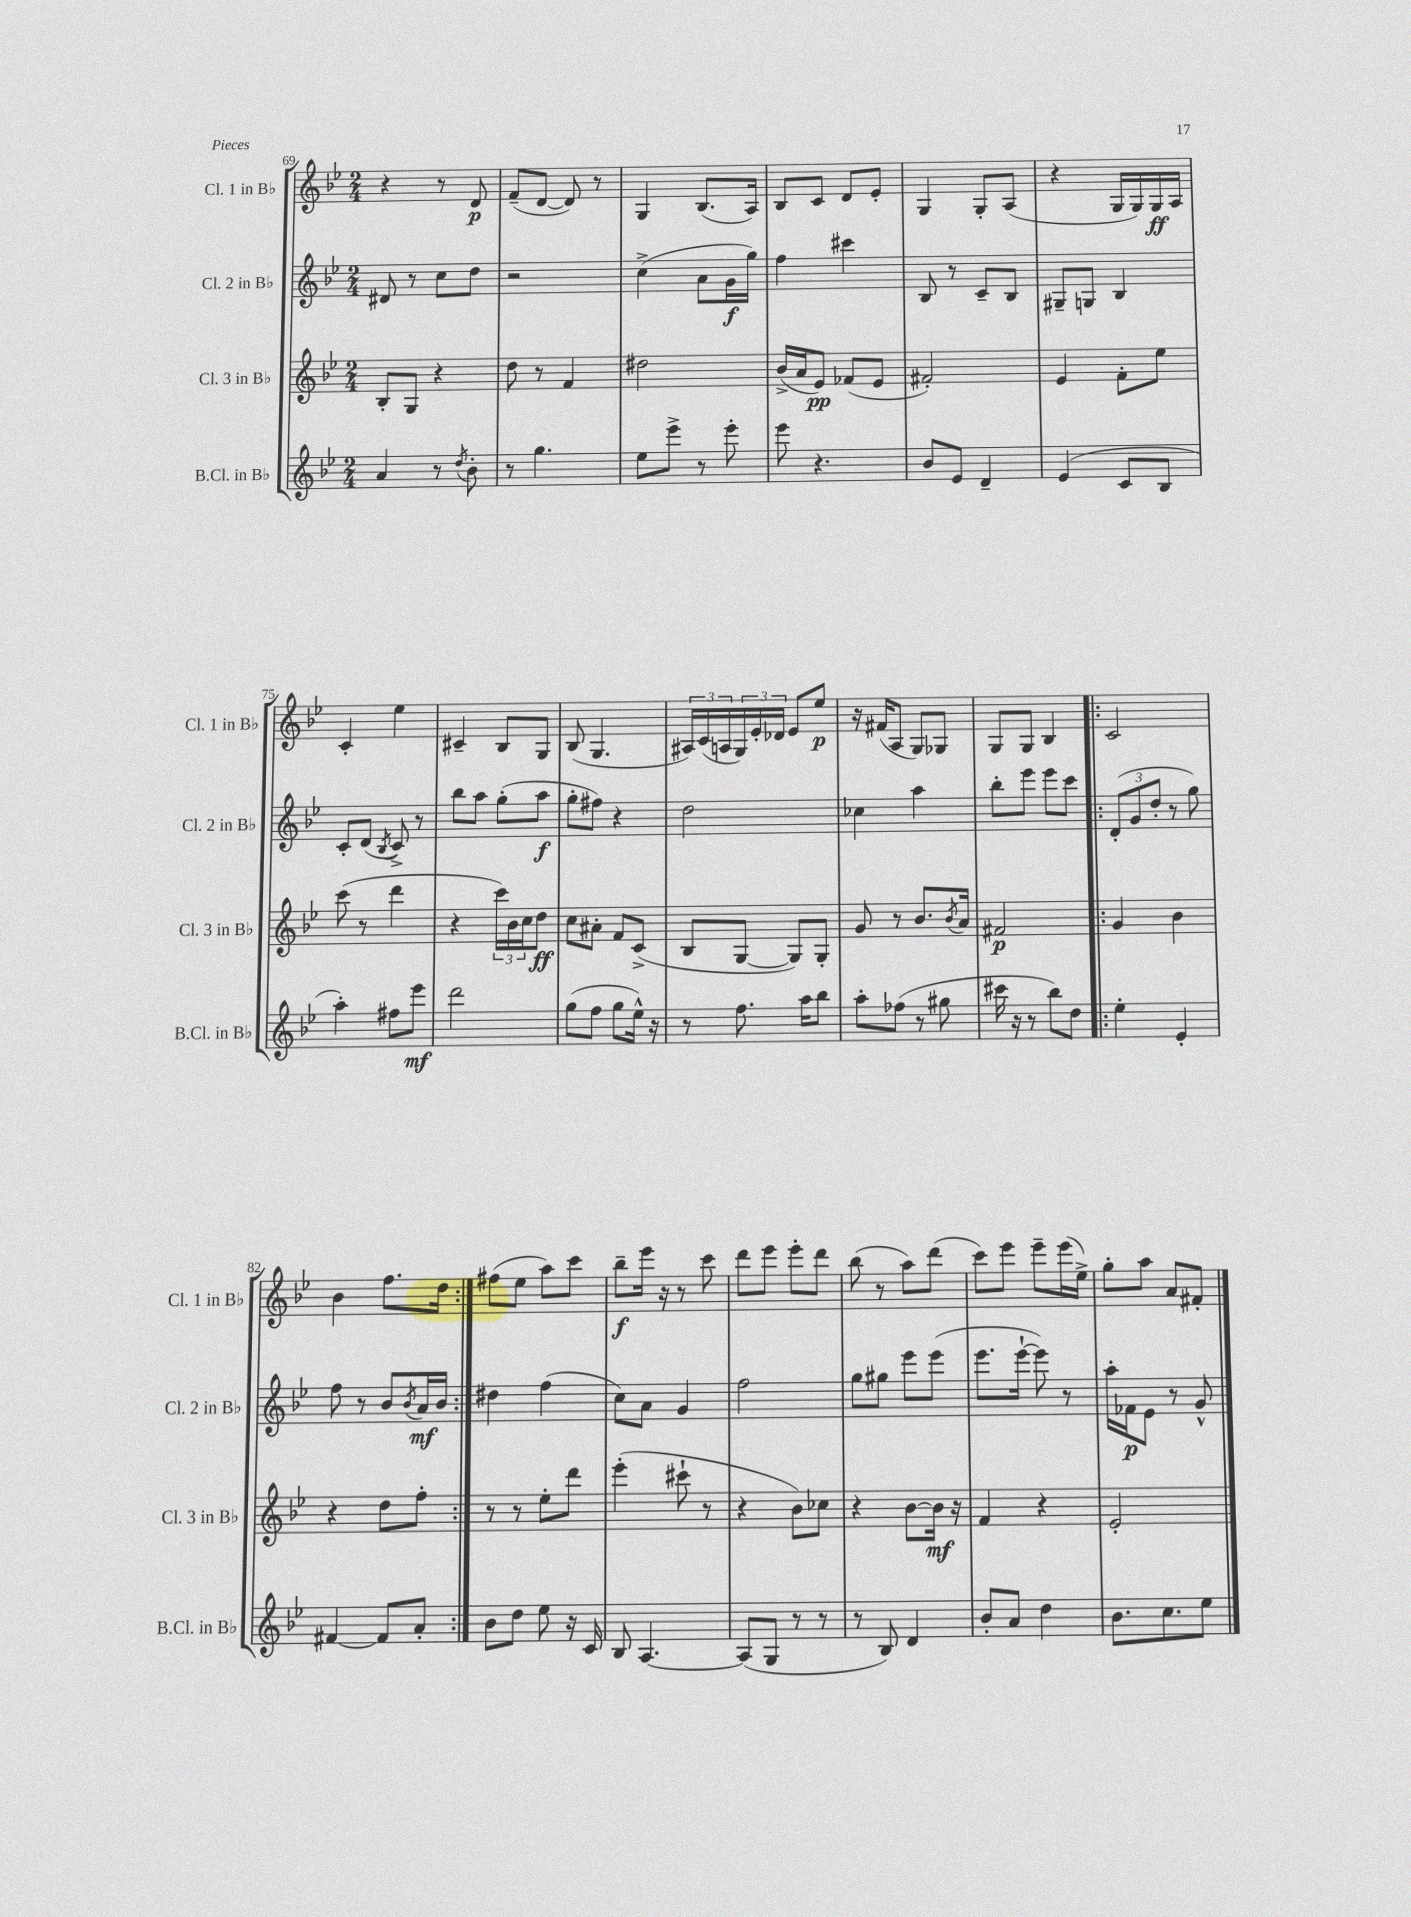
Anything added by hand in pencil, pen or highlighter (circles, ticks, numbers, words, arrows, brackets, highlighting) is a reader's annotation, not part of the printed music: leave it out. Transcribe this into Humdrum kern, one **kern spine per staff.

**kern	**dynam	**kern	**dynam	**kern	**dynam	**kern	**dynam
*part4	*part4	*part3	*part3	*part2	*part2	*part1	*part1
*staff4	*staff4	*staff3	*staff3	*staff2	*staff2	*staff1	*staff1
*I"B.Cl. in B♭	*	*I"Cl. 3 in B♭	*	*I"Cl. 2 in B♭	*	*I"Cl. 1 in B♭	*
*I'B.Cl. in B♭	*	*I'Cl. 3 in B♭	*	*I'Cl. 2 in B♭	*	*I'Cl. 1 in B♭	*
*clefG2	*	*clefG2	*	*clefG2	*	*clefG2	*
*k[b-e-]	*	*k[b-e-]	*	*k[b-e-]	*	*k[b-e-]	*
*M2/4	*	*M2/4	*	*M2/4	*	*M2/4	*
=69	=69	=69	=69	=69	=69	=69	=69
4a/	.	8B-'/L	.	8d#X/	.	4r	.
.	.	8G/J	.	8r	.	.	.
8r	.	4r	.	8cc\L	.	8r	.
8qdd/	.	.	.	.	.	.	.
8b-'\	.	.	.	8dd\J	.	8d/	p
=70	=70	=70	=70	=70	=70	=70	=70
8r	.	8dd\	.	2r	.	(8f~/L	.
4.gg\	.	8r	.	.	.	[8d/J	.
.	.	4f/	.	.	.	8d/])	.
.	.	.	.	.	.	8r	.
=71	=71	=71	=71	=71	=71	=71	=71
8ee-\L	.	2dd#X\	.	(4cc^\	.	4G/	.
8eee-^\J	.	.	.	.	.	.	.
8r	.	.	.	8a\L	.	(8.B-/L	.
8eee-'\	.	.	.	16g\L	f	.	.
.	.	.	.	16gg\JJ)	.	16A/Jk)	.
=72	=72	=72	=72	=72	=72	=72	=72
8eee-\	.	(16b-^/LL	.	4ff\	.	8B-/L	.
.	.	16a/J	.	.	.	.	.
4.r	.	8e-/J)	pp	.	.	8c/J	.
.	.	(8f-X/L	.	4ccc#X\	.	8d/L	.
.	.	8e-/J	.	.	.	8e-'/J	.
=73	=73	=73	=73	=73	=73	=73	=73
8b-/L	.	2f#X'/)	.	8B-/	.	4G/	.
8e-/J	.	.	.	8r	.	.	.
4d~/	.	.	.	8c~/L	.	8G'/L	.
.	.	.	.	8B-/J	.	(8A/J	.
=74	=74	=74	=74	=74	=74	=74	=74
(4e-/	.	4e-/	.	8G#X~/L	.	4r	.
.	.	.	.	8Gn/J	.	.	.
8c/L	.	8f'\L	.	4B-/	.	16G/LL	.
.	.	.	.	.	.	16G/)	.
8B-/J	.	8ee-\J	.	.	.	16G/	ff
.	.	.	.	.	.	16A/JJ	.
!!LO:LB:g=z
=75	=75	=75	=75	=75	=75	=75	=75
4aa'\)	.	(8ccc\	.	8c'/L	.	4c'/	.
.	.	8r	.	(8d/J	.	.	.
.	.	.	.	8qB-/	.	.	.
8ff#X\L	.	4ddd\	.	8c^/)	.	4ee-\	.
8eee-\J	mf	.	.	8r	.	.	.
=76	=76	=76	=76	=76	=76	=76	=76
2ddd\	.	4r	.	8bb-\L	.	4c#X~/	.
.	.	.	.	8aa\J	.	.	.
.	.	24ccc\LL)	.	(8gg'\L	.	8B-/L	.
.	.	24b-\	.	.	.	.	.
.	.	24cc\J	.	.	.	.	.
.	.	8dd\J	ff	8aa\J	f	8G/J	.
=77	=77	=77	=77	=77	=77	=77	=77
(8gg\L	.	8cc\L	.	8gg'\L	.	(8B-/	.
8ff\J	.	8a#X'\J	.	8ff#X\J)	.	4.G/	.
8gg\L	.	8f/L	.	4r	.	.	.
16ee-^^\Jk)	.	(8c^/J	.	.	.	.	.
16r	.	.	.	.	.	.	.
=78	=78	=78	=78	=78	=78	=78	=78
8r	.	8B-/L	.	2dd\	.	24A#X/LL)	.
.	.	.	.	.	.	(24c/	.
.	.	.	.	.	.	24An/	.
8.ff\	.	[8G/J	.	.	.	24G/)	.
.	.	.	.	.	.	24e-'/	.
.	.	.	.	.	.	24d-X/JJ	.
.	.	8G/L])	.	.	.	8e-/L	.
16aa\KL	.	.	.	.	.	.	.
8bb-\J	.	8G'/J	.	.	.	8ee-/J	p
=79	=79	=79	=79	=79	=79	=79	=79
8aa'\L	.	8g/	.	4cc-X\	.	16r	.
.	.	.	.	.	.	(16f#X/KL	.
(8ff-X\J	.	8r	.	.	.	8A/J	.
8r	.	8.b-/L	.	4aa\	.	8G/L)	.
8gg#X\	.	.	.	.	.	8G-X/J	.
.	.	8qb-/	.	.	.	.	.
.	.	16a/Jk	.	.	.	.	.
=80	=80	=80	=80	=80	=80	=80	=80
16ccc#X\	.	2f#X/	p	8bb-'\L	.	8G/L	.
16r	.	.	.	.	.	.	.
8r	.	.	.	8eee-\J	.	8G/J	.
8bb-\L)	.	.	.	8eee-\L	.	4B-/	.
8dd\J	.	.	.	8ccc\J	.	.	.
=81!|:	=81!|:	=81!|:	=81!|:	=81!|:	=81!|:	=81!|:	=81!|:
4ee-'\	.	4g/	.	(12d'/L	.	2c/	.
.	.	.	.	12g/	.	.	.
.	.	.	.	12dd'/J	.	.	.
4e-'/	.	4b-\	.	8r	.	.	.
.	.	.	.	8gg\)	.	.	.
!!LO:LB:g=z
=82	=82	=82	=82	=82	=82	=82	=82
[4f#X/	.	4r	.	8ff\	.	4b-\	.
.	.	.	.	8r	.	.	.
8f#/L]	.	8dd\L	.	8b-/L	.	8.ff\L	.
.	.	.	.	8qb-/	.	.	.
8a'/J	.	8ff'\J	.	16a/L	mf	.	.
.	.	.	.	16b-/JJ	.	16dd\Jk	.
=83:|!	=83:|!	=83:|!	=83:|!	=83:|!	=83:|!	=83:|!	=83:|!
8b-\L	.	8r	.	4dd#X\	.	(8ff#X\L	.
8dd\J	.	8r	.	.	.	8ee-\J	.
8ee-\	.	8ee-'\L	.	(4ff\	.	8aa\L)	.
16r	.	8ddd\J	.	.	.	8ccc\J	.
16c/	.	.	.	.	.	.	.
=84	=84	=84	=84	=84	=84	=84	=84
8B-/	.	(4eee-'\	.	8cc\L)	.	8bb-~\L	f
[4.A/	.	.	.	8a\J	.	16eee-\Jk	.
.	.	.	.	.	.	16r	.
.	.	8ccc#X`\	.	4g/	.	8r	.
.	.	8r	.	.	.	8ccc\	.
=85	=85	=85	=85	=85	=85	=85	=85
(8A/L]	.	4r	.	2ff\	.	8ddd\L	.
8G/J	.	.	.	.	.	8eee-\J	.
8r	.	8b-\L)	.	.	.	8eee-'\L	.
8r	.	8cc-X\J	.	.	.	8ddd\J	.
=86	=86	=86	=86	=86	=86	=86	=86
8r	.	4r	.	8gg\L	.	(8bb-\	.
8B-/)	.	.	.	8gg#X\J	.	8r	.
4d/	.	[8b-\L	.	8eee-\L	.	8aa\L)	.
.	.	16b-\Jk]	mf	(8eee-\J	.	(8ddd\J	.
.	.	16r	.	.	.	.	.
=87	=87	=87	=87	=87	=87	=87	=87
8b-'/L	.	4f/	.	8.eee-\L	.	8ccc\L)	.
8a/J	.	.	.	.	.	8eee-\J	.
.	.	.	.	[16eee-`\Jk	.	.	.
4dd\	.	4r	.	8eee-\])	.	8eee-~\L	.
.	.	.	.	8r	.	(16eee-\L	.
.	.	.	.	.	.	16ee-^\JJ)	.
=88	=88	=88	=88	=88	=88	=88	=88
8.b-\L	.	2e-'/	.	16aa'\LL	.	8gg'\L	.
.	.	.	.	16f-X\J	p	.	.
.	.	.	.	8e-\J	.	8aa\J	.
8.cc\	.	.	.	.	.	.	.
.	.	.	.	8r	.	8a/L	.
8ee-\J	.	.	.	8g^^/	.	8f#X'/J	.
==	==	==	==	==	==	==	==
*-	*-	*-	*-	*-	*-	*-	*-
